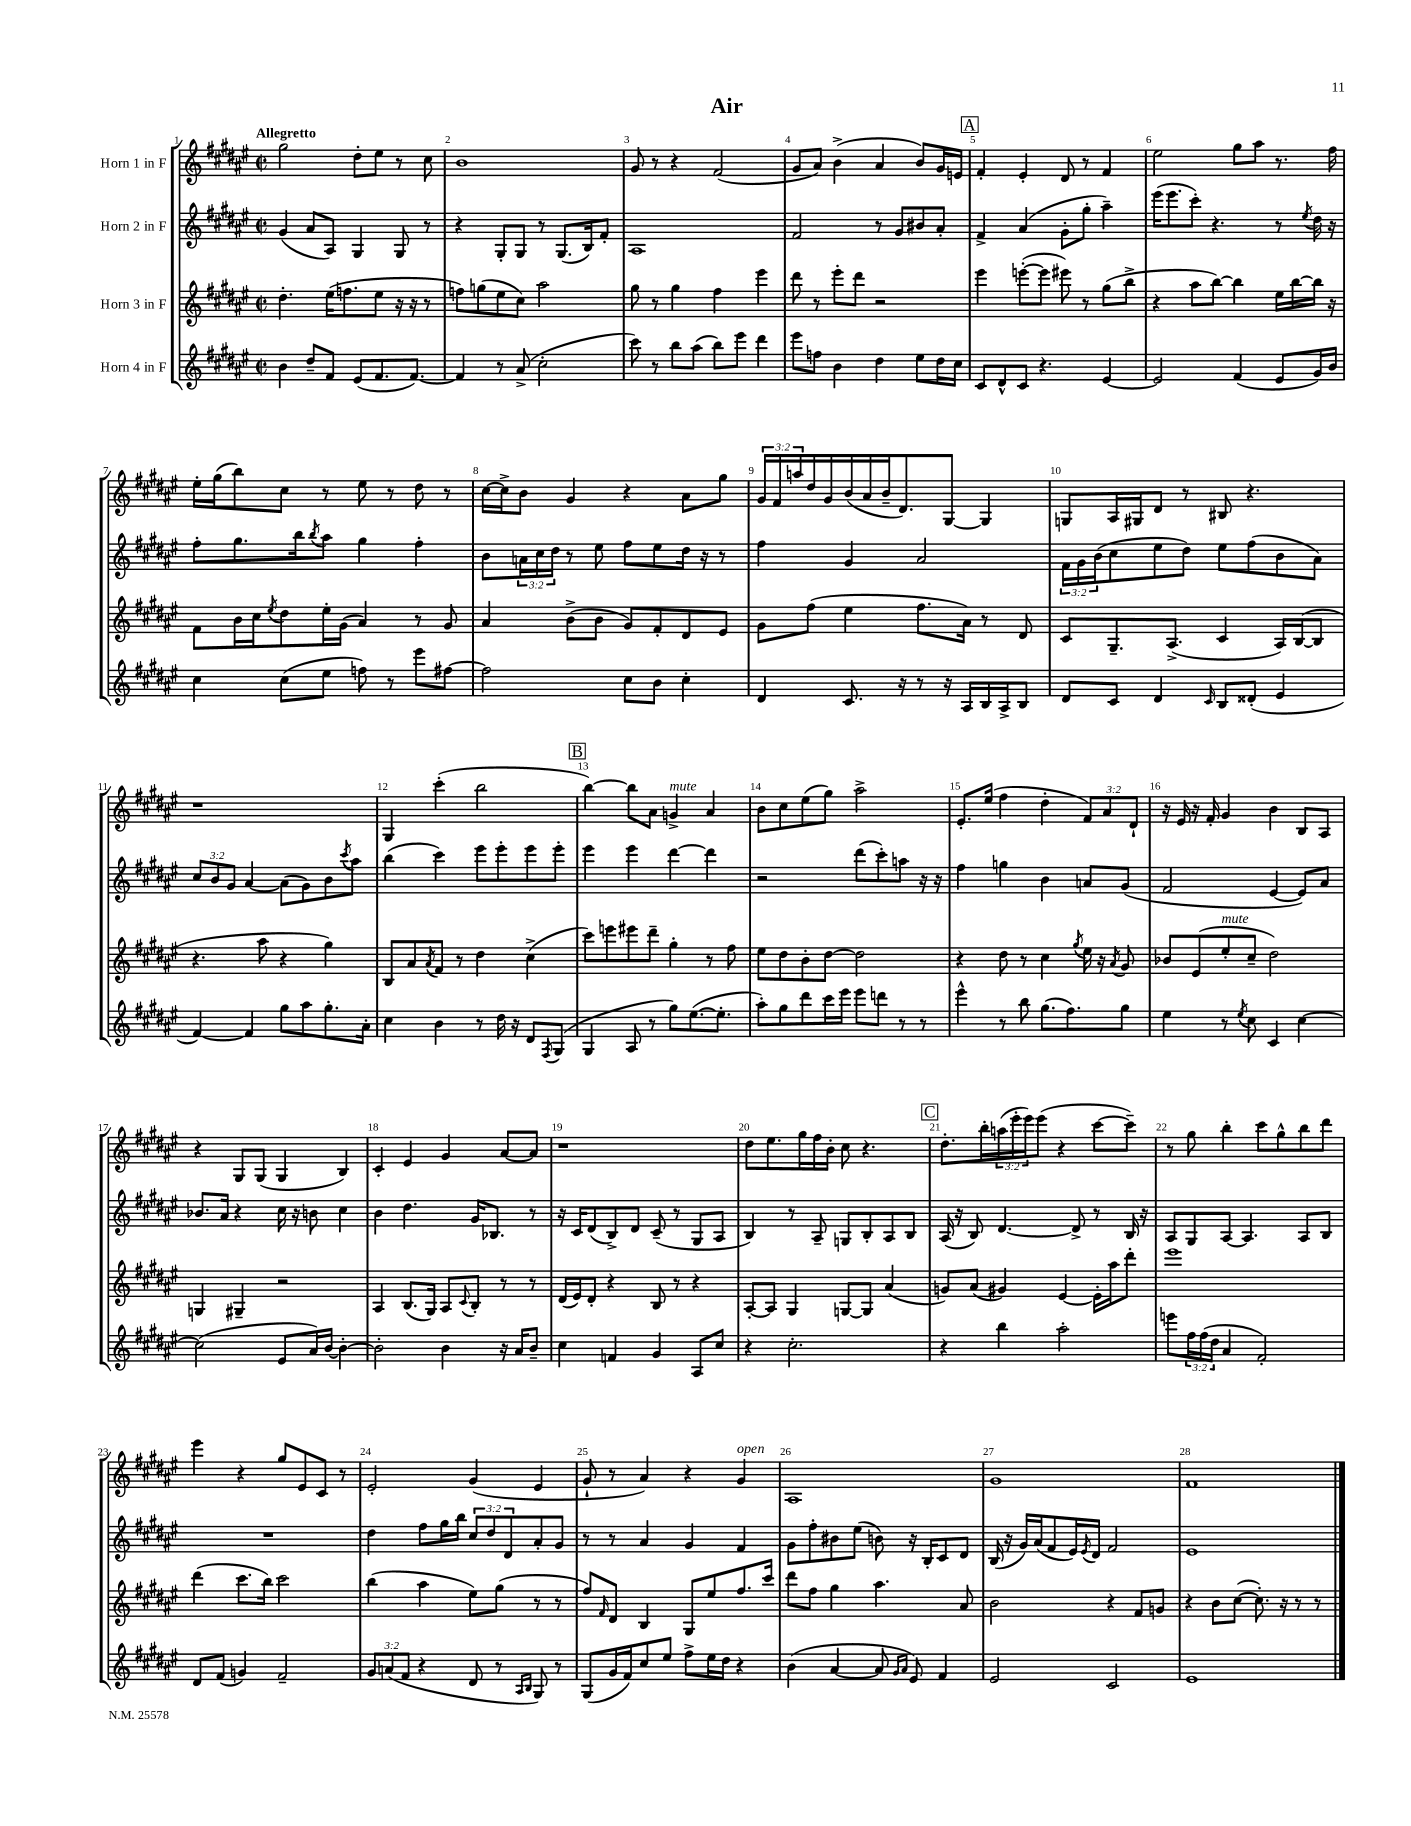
\header { title = "Air" }
<<
\new StaffGroup <<
\new Staff = "s0" \with { instrumentName = "Horn 1 in F" } {
    \clef treble \key fis \major \defaultTimeSignature \time 2/2 \override Staff.TupletNumber.text = #tuplet-number::calc-fraction-text \tempo "Allegretto"
    gis''2 dis''8-. eis''8 r8 cis''8 |
    b'1 |
    gis'8 r8 r4 fis'2( |
    gis'8 ais'8) b'4->( ais'4 b'8) gis'16 e'16 |
    \mark \markup { \box "A" } fis'4-. eis'4-. dis'8 r8 fis'4 |
    eis''2 gis''8 ais''8 r8. fis''16 |
    eis''16-. gis''16( b''8) cis''8 r8 eis''8 r8 dis''8 r8 |
    cis''16~ cis''16-> b'8 gis'4 r4 ais'8 gis''8 |
    \tuplet 3/2 { gis'16 fis'16 a''16 } dis''16 gis'16 b'16( ais'16 b'16-- dis'8.) gis8~ gis4 |
    g8 ais16 gis16 dis'8 r8 bis8 r4. |
    r1 |
    gis4 cis'''4-.( b''2 |
    \mark \markup { \box "B" } b''4~) b''8 ais'8 g'4->^\markup { \italic "mute" } ais'4 |
    b'8 cis''8 eis''8( gis''8) ais''2-> |
    eis'8.-. eis''16( fis''4 dis''4-. \tuplet 3/2 { fis'8) ais'8 dis'8-! } |
    r16 eis'16 r16 fis'16-. gis'4 b'4 b8 ais8 |
    r4 gis8 gis8( gis4 b4) |
    cis'4-. eis'4 gis'4 ais'8~ ais'8 |
    r1 |
    dis''8 eis''8. gis''16 fis''16 b'16-. cis''8 r4. |
    \mark \markup { \box "C" } dis''8.-. b''16-. \tuplet 3/2 { a''16( eis'''16-. eis'''16) } eis'''8( r4 cis'''8~ cis'''8--) |
    r8 gis''8 b''4-. cis'''8 gis''8-^ b''8 dis'''8 |
    eis'''4 r4 gis''8 eis'8 cis'8 r8 |
    eis'2-. gis'4( eis'4 |
    gis'8-! r8 ais'4) r4 gis'4^\markup { \italic "open" } |
    ais1 |
    gis'1 |
    fis'1 \bar "|." |
}
\new Staff = "s1" \with { instrumentName = "Horn 2 in F" } {
    \clef treble \key fis \major \defaultTimeSignature \time 2/2 \override Staff.TupletNumber.text = #tuplet-number::calc-fraction-text
    gis'4( ais'8 ais8) gis4 gis8 r8 |
    r4 gis8-. gis8 r8 gis8.( b16) fis'8-. |
    ais1 |
    fis'2 r8 gis'8 bis'8 ais'8-. |
    \mark \markup { \box "A" } fis'4-> ais'4( gis'8-. gis''8-. ais''4--) |
    eis'''16( eis'''8. cis'''8-.) r4. r8 \acciaccatura { eis''8 } dis''16 r16 |
    fis''8-. gis''8. b''16 \acciaccatura { b''8 } ais''8 gis''4 fis''4-. |
    b'8 \tuplet 3/2 { a'16 cis''16 dis''16 } r8 eis''8 fis''8 eis''8 dis''16 r16 r8 |
    fis''4 gis'4 ais'2 |
    \tuplet 3/2 { fis'16 gis'16 b'16( } cis''8 eis''8 dis''8) eis''8 fis''8( b'8 ais'8) |
    \tuplet 3/2 { cis''8 b'8 gis'8 } ais'4~ ais'8( gis'8) b'8 \acciaccatura { cis'''8 } ais''8 |
    b''4( cis'''4) eis'''8 eis'''8-. eis'''8 eis'''8-. |
    \mark \markup { \box "B" } eis'''4 eis'''4 dis'''4~ dis'''4 |
    r2 dis'''8( cis'''8-.) a''8 r16 r16 |
    fis''4 g''4 b'4 a'8 gis'8( |
    fis'2 eis'4~ eis'8) ais'8 |
    bes'8. ais'16 r4 cis''16 r16 b'8 cis''4 |
    b'4 dis''4. gis'16 bes8. r8 |
    r16 cis'16 dis'8( b8->) dis'8 cis'8--( r8 gis8 ais8 |
    b4) r8 ais8-- g8 b8-. ais8 b8 |
    \mark \markup { \box "C" } ais16( r16 b8) dis'4.~ dis'8-> r8 b16 r16 |
    ais8 gis8 ais8~ ais4. ais8 b8 |
    R1 |
    dis''4 fis''8 gis''16 b''16 \tuplet 3/2 { cis''8 dis''8 dis'8 } ais'8-. gis'8 |
    r8 r8 ais'4 gis'4 fis'4 |
    gis'8 fis''8-. bis'8 eis''8( b'8) r16 b16-. cis'8 dis'8 |
    b16( r16 gis'16) ais'16( fis'8 eis'16) \acciaccatura { eis'8 } dis'16 fis'2 |
    eis'1 \bar "|." |
}
\new Staff = "s2" \with { instrumentName = "Horn 3 in F" } {
    \clef treble \key fis \major \defaultTimeSignature \time 2/2
    dis''4.-. eis''16( f''8. eis''8 r16 r16 r8 |
    f''8) g''8( eis''8 cis''8) ais''2 |
    gis''8 r8 gis''4 fis''4 eis'''4 |
    dis'''8 r8 eis'''8-. dis'''8 r2 |
    \mark \markup { \box "A" } eis'''4 e'''8~-.( e'''8 eis'''8) r8 gis''8( b''8-> |
    r4 ais''8 b''8~) b''4 eis''16 b''16~ b''16 r16 |
    fis'8 b'16 cis''16 \acciaccatura { eis''8 } dis''8 eis''16-. gis'16( ais'4) r8 gis'8 |
    ais'4 b'8->( b'8 gis'8) fis'8-. dis'8 eis'8 |
    gis'8 fis''8( eis''4 fis''8. ais'16) r8 dis'8 |
    cis'8 gis8.-- ais8.->( cis'4 ais16) b16~( b8 |
    r4. ais''8 r4 gis''4) |
    b8 ais'8 \acciaccatura { ais'8 } fis'8 r8 dis''4 cis''4->( |
    \mark \markup { \box "B" } cis'''8) e'''8 eis'''8 dis'''8-- gis''4-. r8 fis''8 |
    eis''8 dis''8 b'8-. dis''8~ dis''2 |
    r4 dis''8 r8 cis''4 \acciaccatura { gis''8 } eis''16 r16 \acciaccatura { ais'8 } gis'8 |
    bes'8 eis'8( eis''8-.^\markup { \italic "mute" } cis''8-- dis''2) |
    g4 gis4-- r2 |
    ais4 b8.( gis16) ais8 \appoggiatura { cis'8 } b8-. r8 r8 |
    dis'16( eis'16) dis'8-. r4 b8 r8 r4 |
    ais8~-. ais8 gis4 g8~ g8 ais'4( |
    \mark \markup { \box "C" } g'8) ais'8( gis'4) eis'4~ eis'16-. ais''16 dis'''8-. |
    eis'''1 |
    dis'''4( cis'''8. b''16) cis'''2 |
    b''4( ais''4 eis''8) gis''8( r8 r8 |
    fis''8) \grace { fis'16 } dis'8 b4 gis8 eis''8 fis''8. cis'''16 |
    dis'''8 fis''8 gis''4 ais''4. ais'8 |
    b'2 r4 fis'8 g'8 |
    r4 b'8 cis''8~( cis''8.-.) r16 r8 r8 \bar "|." |
}
\new Staff = "s3" \with { instrumentName = "Horn 4 in F" } {
    \clef treble \key fis \major \defaultTimeSignature \time 2/2 \override Staff.TupletNumber.text = #tuplet-number::calc-fraction-text
    b'4 dis''8-- fis'8 eis'8( fis'8. fis'8.~) |
    fis'4 r8 ais'8->( cis''2-. |
    cis'''8) r8 b''8 ais''8( b''8) eis'''8 dis'''4 |
    eis'''8 f''8 b'4 dis''4 eis''8 dis''16 cis''16 |
    \mark \markup { \box "A" } cis'8 dis'8-^ cis'8 r4. eis'4~ |
    eis'2 fis'4( eis'8 gis'16) b'16 |
    cis''4 cis''8( eis''8 f''8) r8 eis'''8 fis''8~ |
    fis''2 cis''8 b'8 cis''4-. |
    dis'4 cis'8. r16 r8 r16 ais16 b16 ais16-> b8 |
    dis'8 cis'8 dis'4 \grace { cis'16 } b8 disis'8-.( eis'4 |
    fis'4~) fis'4 gis''8 ais''8 gis''8.-. ais'16-. |
    cis''4 b'4 r8 dis''16 r16 dis'8 \acciaccatura { fis8 } gis8( |
    \mark \markup { \box "B" } gis4 ais8 r8 gis''8) eis''8.~( eis''8.-. |
    ais''8-.) gis''8 dis'''8 cis'''16 eis'''16 eis'''8 d'''8 r8 r8 |
    eis'''4-^ r8 b''8 gis''8.( fis''8.) gis''8 |
    eis''4 r8 \acciaccatura { eis''8 } cis''8 cis'4 cis''4~ |
    cis''2( eis'8 ais'16) b'16~ b'4~-. |
    b'2-. b'4 r16 ais'16 b'8-- |
    cis''4 f'4 gis'4 ais8 cis''8 |
    r4 cis''2.-. |
    \mark \markup { \box "C" } r4 b''4 ais''2-. |
    e'''8 \tuplet 3/2 { fis''16 fis''16( dis''16 } ais'4 fis'2-.) |
    dis'8 fis'8( g'4) fis'2-- |
    \tuplet 3/2 { gis'8 a'8( fis'8 } r4 dis'8 r8 \grace { ais16 b16 } gis8) r8 |
    gis8( gis'16 fis'16) cis''8 eis''8 fis''8-> eis''16 dis''16 r4 |
    b'4( ais'4~ ais'8 \grace { gis'16 ais'16 } eis'8) fis'4 |
    eis'2 cis'2 |
    eis'1 \bar "|." |
}
>>
>>
\layout { \context { \Score \override BarNumber.break-visibility = ##(#f #t #t) barNumberVisibility = #all-bar-numbers-visible } }
